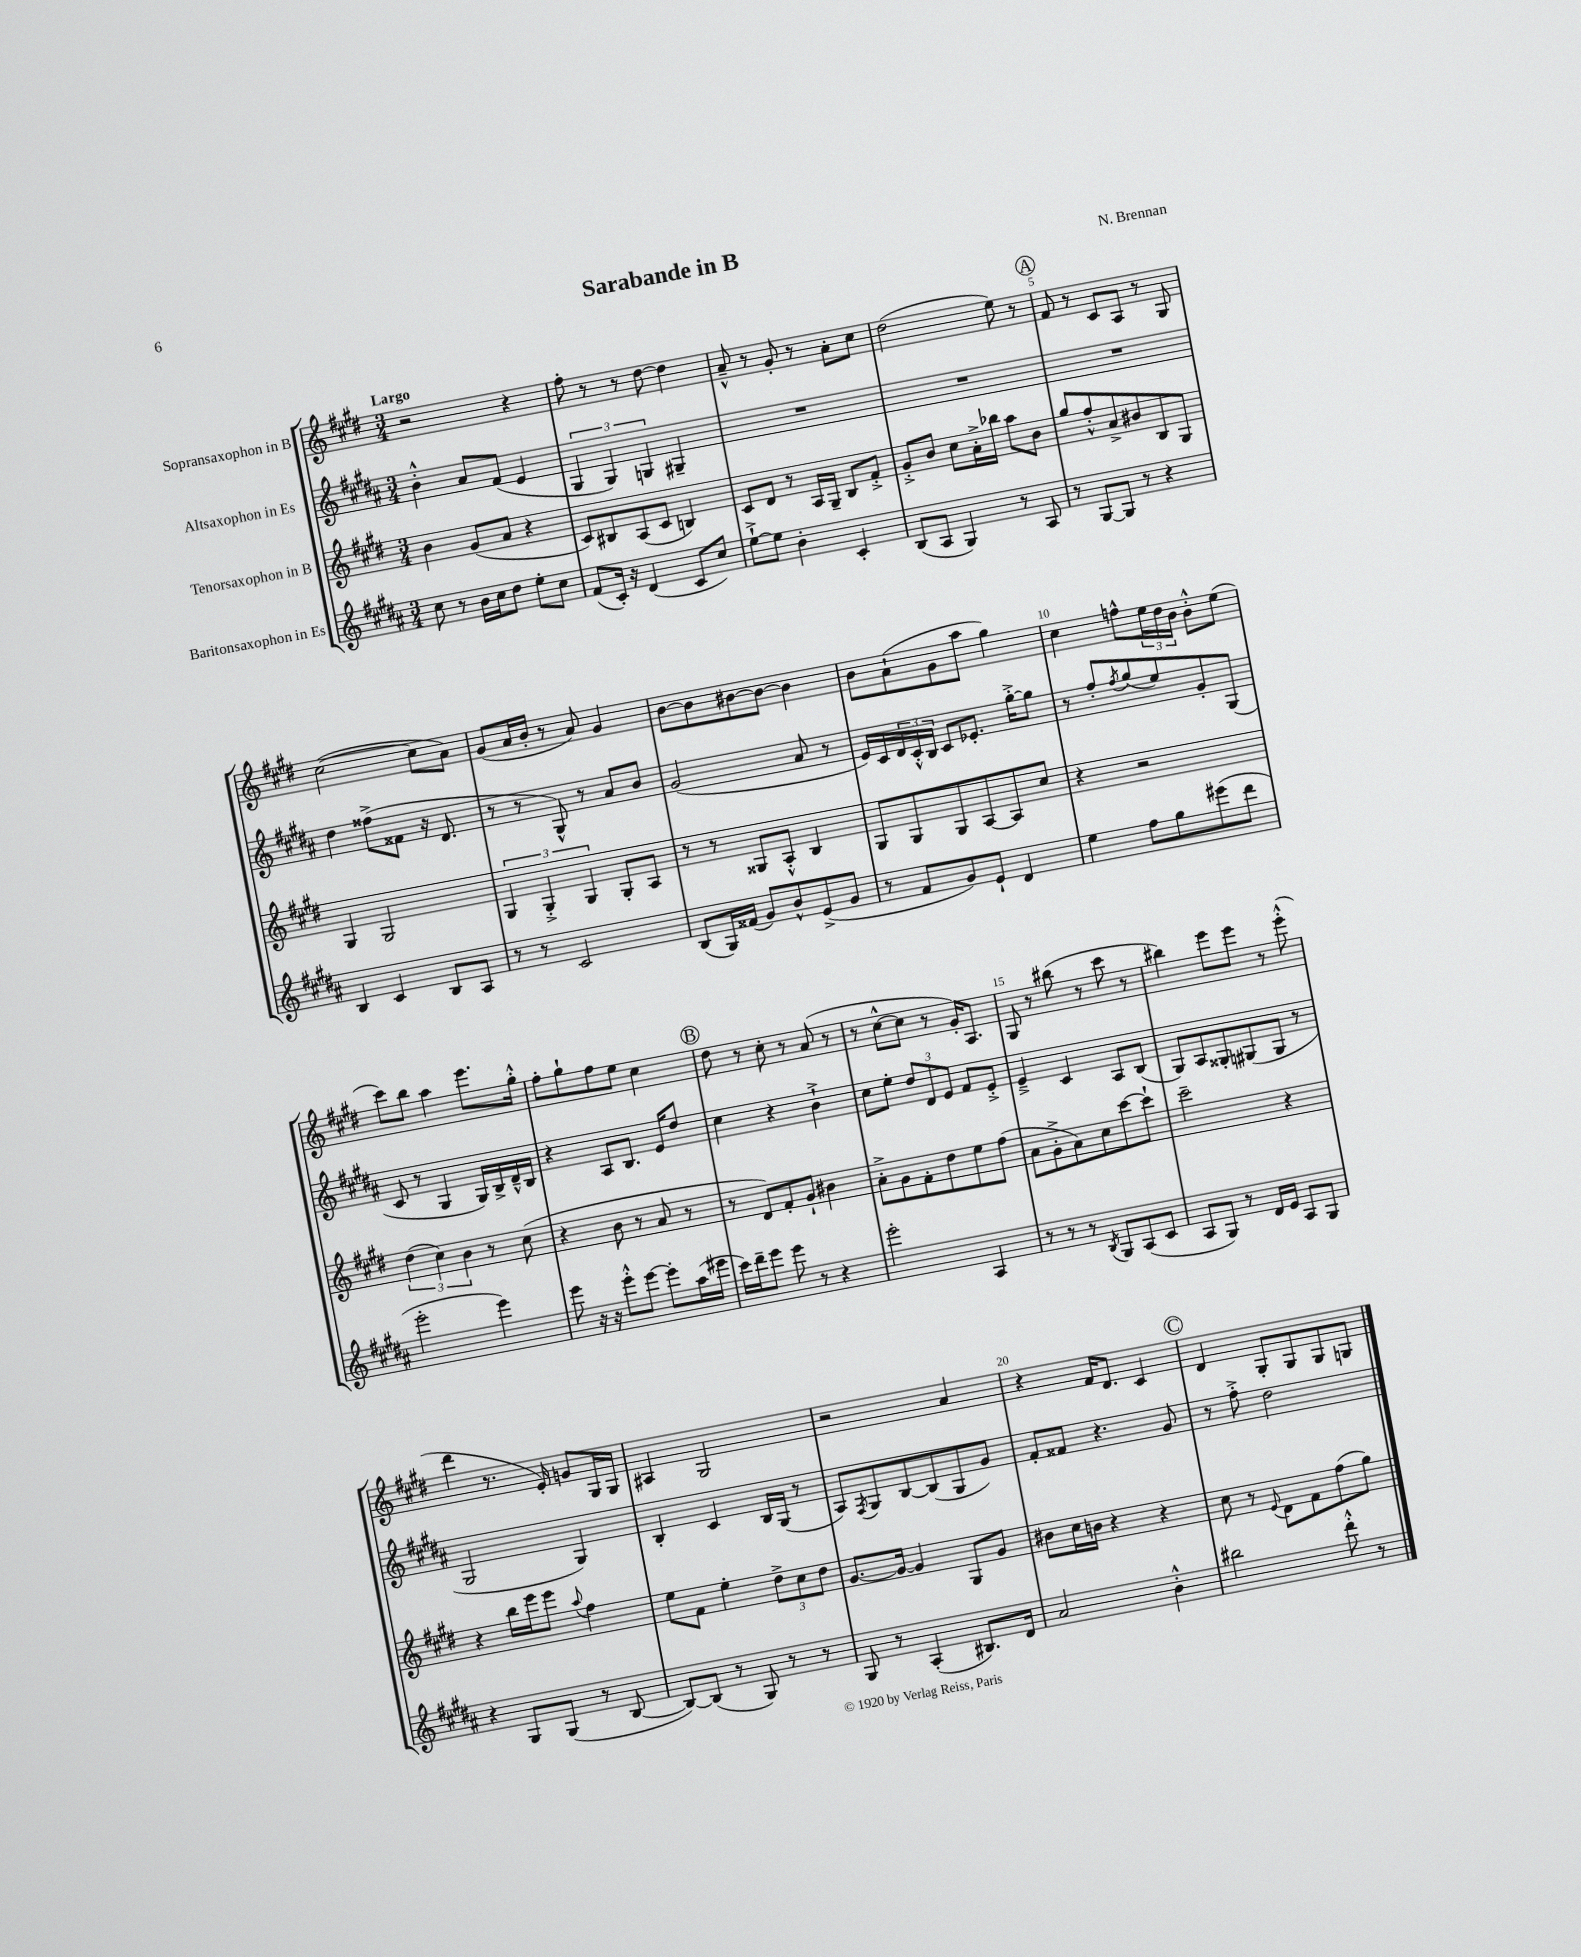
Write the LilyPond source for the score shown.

\header { title = "Sarabande in B" composer = "N. Brennan" }
<<
\new StaffGroup <<
\new Staff = "s0" \with { instrumentName = "Sopransaxophon in B" } {
    \clef treble \key e \major \numericTimeSignature \time 3/4 \tempo "Largo"
    r2 r4 |
    fis''8-. r8 r8 dis''8~ dis''4 |
    a'8---^ r8 gis'8-. r8 a'8-. cis''8 |
    dis''2( e''8) r8 |
    \mark \markup { \circle "A" } fis'8 r8 cis'8 a8 r8 gis8 |
    cis''2~( cis''8 a'8) |
    gis'8( a'16 b'16-. r8 a'8) gis'4 |
    b'8~ b'8 bis'8~ bis'8~ bis'4 |
    b'8 a'8-!( gis'8 a''8 gis''4) |
    cis''4 f''8-^ \tuplet 3/2 { e''16 dis''16 b'16 } b'8-.-^ e''8( |
    cis'''8) b''8 a''4 e'''8. gis''16-.-^ |
    fis''8-. gis''8-! fis''8 e''8 cis''4 |
    \mark \markup { \circle "B" } dis''8 r8 cis''8-. r8 a'8( r8 |
    r8 cis''8~-^ cis''8 r8 gis'16-.) a8. |
    gis8 r8 bis''8( r8 cis'''8 r8 |
    bis''4) e'''8 e'''8 r8 e'''8-.-^( |
    dis'''4 r8. e'16-.) g'8 gis16 gis16 |
    ais4 gis2 |
    r2 a'4 |
    r4 fis'16 dis'8. cis'4 |
    \mark \markup { \circle "C" } dis'4 gis8-. gis8 gis8 g8 \bar "|." |
}
\new Staff = "s1" \with { instrumentName = "Altsaxophon in Es" } {
    \clef treble \key b \major \numericTimeSignature \time 3/4
    b'4-.-^ ais'8 fis'8( e'4 |
    \tuplet 3/2 { gis4 gis4) g4 } gis4-- |
    R2. |
    R2. |
    \mark \markup { \circle "A" } R2. |
    dis''4 fisis''8->( fisis'8 r16 dis'8. |
    r8 r8 gis8-^) r8 ais'8 b'8 |
    gis'2( ais'8 r8 |
    e'16) cis'16 \tuplet 3/2 { dis'16 cis'16-.-^ b16 } cis'8 ees'8.-. gis''16~-.-> gis''8 |
    r8 fis''8-. \acciaccatura { fis''8 } gis''8( e''8) gis'8-. gis8( |
    cis'8 r8 gis4 gis16) b16-> dis'16---^ b16 |
    r4 ais8 b8. e'16 dis''8 |
    \mark \markup { \circle "B" } cis''4 r4 b'4-!-> |
    cis''8 e''8-. \tuplet 3/2 { dis''8 dis'8 e'8 } fis'8 e'8-.-> |
    e'4---> cis'4 ais8 b8( |
    gis8) ais8 gisis8-. gis8( gis8 r8 |
    gis2 gis4) |
    b4-. cis'4 b16 gis16( r8 |
    ais8) \acciaccatura { fis8 } gis8 b8~ b8( gis8 gis'8) |
    fis'8-. fisis'8 r4. gis'8 |
    \mark \markup { \circle "C" } r8 fis''8-.-> dis''2 \bar "|." |
}
\new Staff = "s2" \with { instrumentName = "Tenorsaxophon in B" } {
    \clef treble \key e \major \numericTimeSignature \time 3/4
    b'4 gis'8( a'8 r4 |
    cis'8) bis8 a8( cis'8 b4) |
    cis'8 dis'8 r8 a16 gis16-- b8 fis'8-.-> |
    gis'8-.-> b'8 cis''8 a'16-.-> bes''16 a''8 b'8 |
    \mark \markup { \circle "A" } gis''8 fis''8-.-^ a'8-> bis'8 b8 gis8 |
    gis4 gis2 |
    \tuplet 3/2 { gis4 gis4-.-> gis4 } gis8-. a8 |
    r8 r8 gisis8 a8-.-^ b4 |
    gis8 gis8 gis8 a8~ a8 cis''8 |
    r4 r2 |
    \tuplet 3/2 { dis''4( cis''4) b'4 } r8 cis''8( |
    r4 b'8 r8 a'8 r8 |
    \mark \markup { \circle "B" } r8 dis'8) fis'8-. gis'8-! bis'4 |
    a'8-.-> gis'8 fis'8-. dis''8 e''8 fis''8( |
    a'8 gis'8-.-> a'8) cis''8 cis'''8~ cis'''8-! |
    cis'''2-- r4 |
    r4 b''16 e'''16 e'''8 \appoggiatura { a''8 } fis''4 |
    e''8 fis'8 e''4-. \tuplet 3/2 { dis''8-> cis''8 dis''8 } |
    gis'8.~ gis'16~ gis'4 gis8 gis'8 |
    bis'8 cis''16 b'16 r4 r4 |
    \mark \markup { \circle "C" } cis''8 r8 \appoggiatura { e'8 } dis'8 fis'8 fis''8( gis''8) \bar "|." |
}
\new Staff = "s3" \with { instrumentName = "Baritonsaxophon in Es" } {
    \clef treble \key b \major \numericTimeSignature \time 3/4
    cis''8 r8 b'16 cis''16 dis''8 e''8-. cis''8 |
    fis'8( cis'16-.) r16 dis'4( cis'8 cis''8) |
    e''8~-!-> e''8 b'4-. cis'4-. |
    b8( ais8 gis4) r8 ais8 |
    \mark \markup { \circle "A" } r8 gis8~ gis8 r8 r4 |
    b4 cis'4 b8 ais8 |
    r8 r8 cis'2 |
    b8( gis16) fisis'16( gis'8) b'8-^ e'8->( gis'8 |
    r8 fis'8 gis'8) e'8-! dis'4 |
    e''4 fis''8 gis''8 eis'''8( dis'''8 |
    e'''2-. e'''4) |
    e'''8 r16 r16 e'''8-.-^ e'''8~ e'''8-. ais''16( eis'''16 |
    \mark \markup { \circle "B" } cis'''16) dis'''16-- e'''8 e'''8 r8 r4 |
    e'''2-. ais4 |
    r8 r8 r8 \acciaccatura { b8 } gis8 ais8( cis'8 |
    ais8 gis8) r8 dis'16 e'16 ais8 gis8 |
    r4 gis8 gis8( r8 b8~ |
    b8~) b8( r8 gis8) r8 r8 |
    gis8 r8 ais4-.( bis8.) dis'16 |
    ais'2 b'4-.-^ |
    \mark \markup { \circle "C" } bis''2 dis'''8-.-^ r8 \bar "|." |
}
>>
>>
\layout { \context { \Score \override BarNumber.break-visibility = ##(#f #t #t) barNumberVisibility = #(every-nth-bar-number-visible 5) } }
